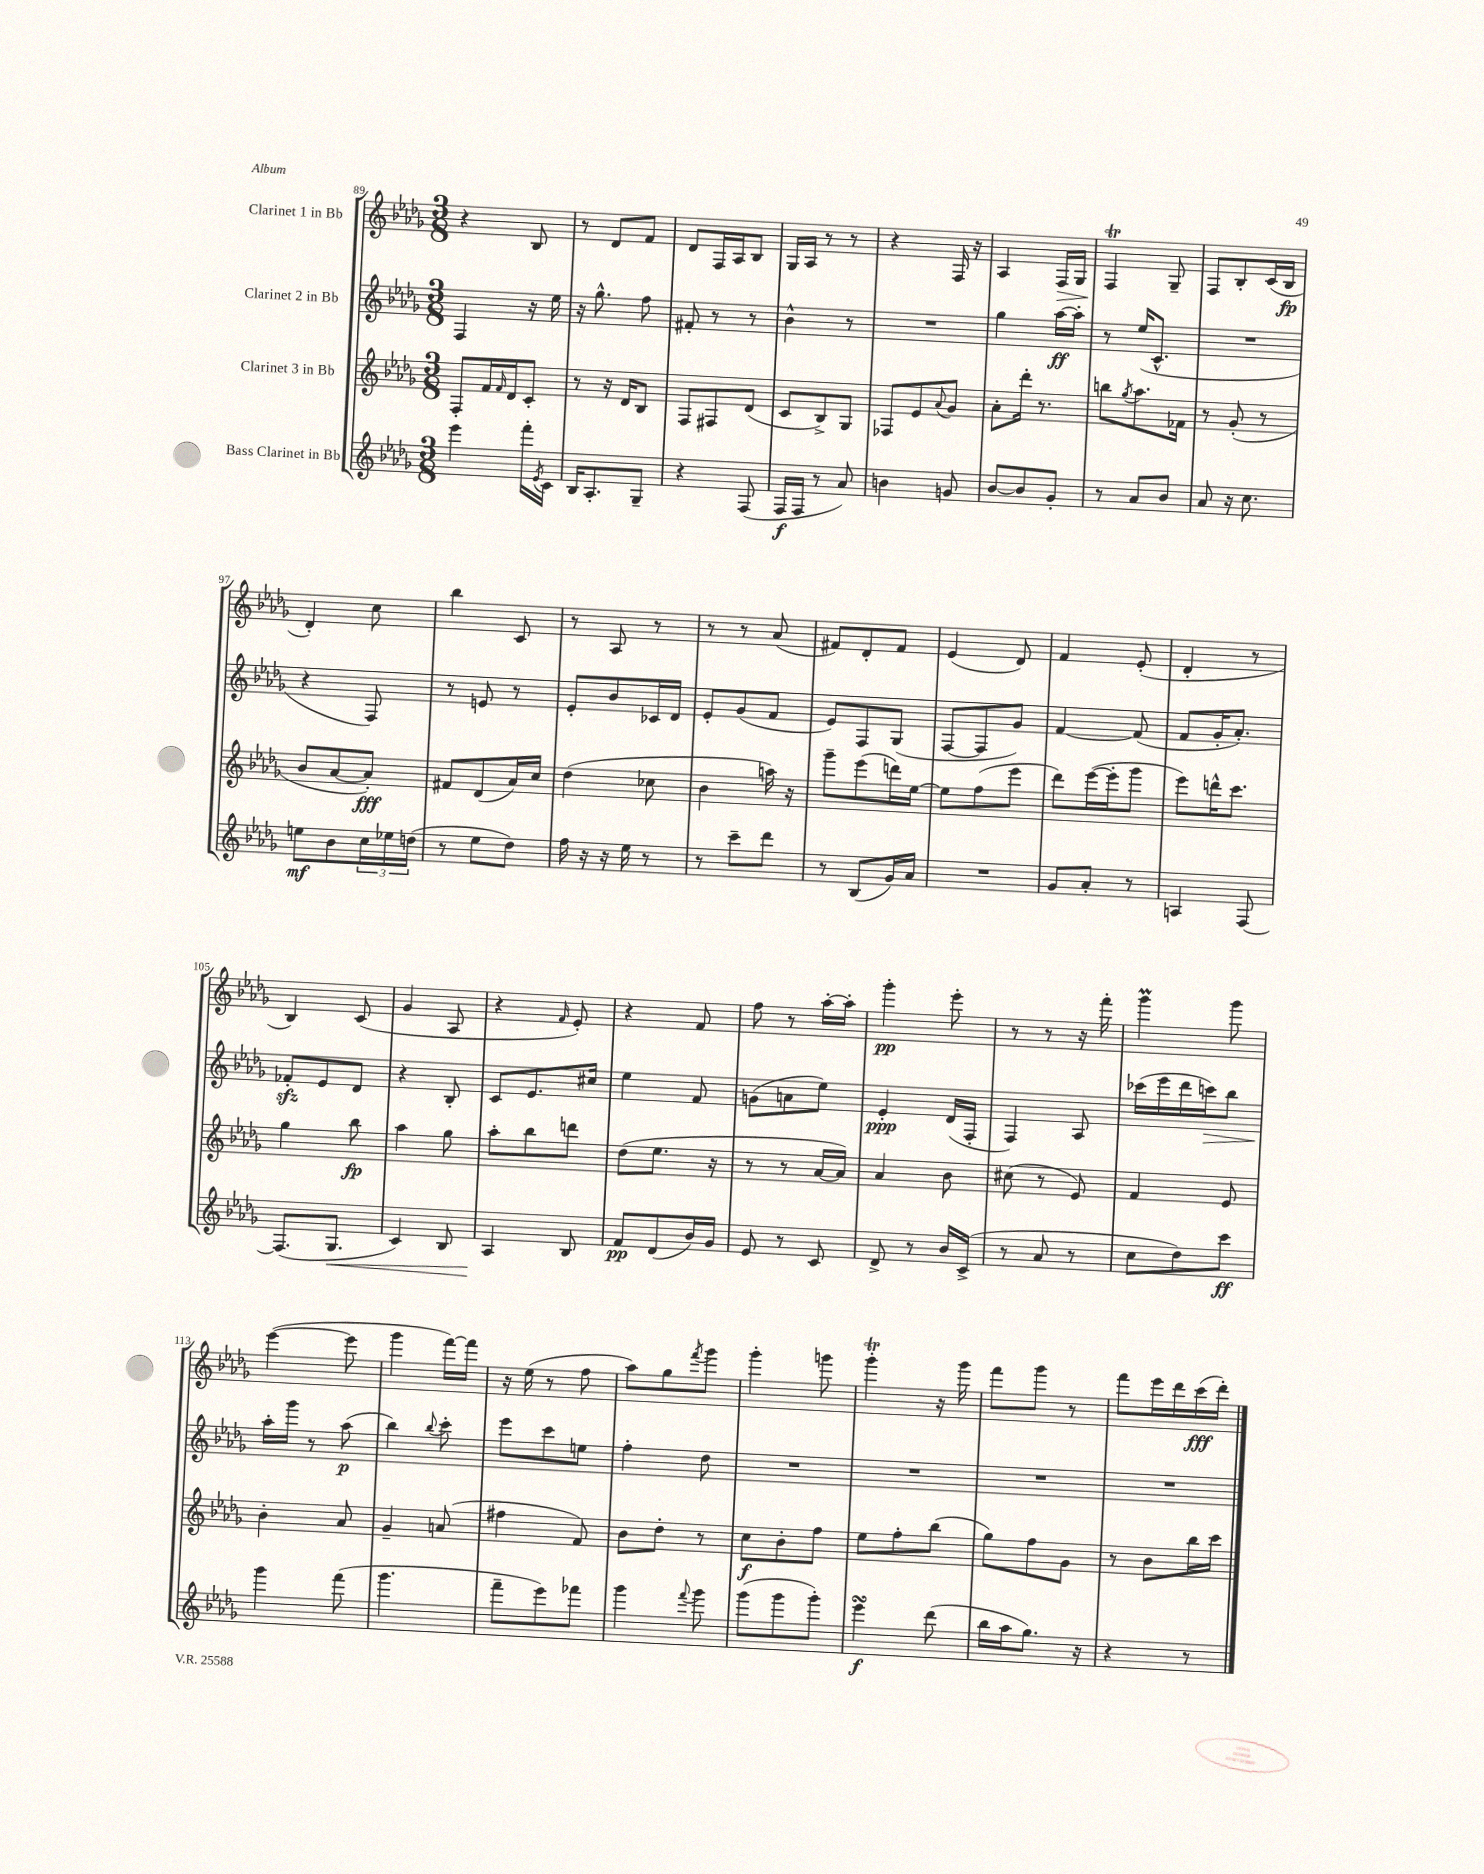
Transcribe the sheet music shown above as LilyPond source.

<<
\new StaffGroup <<
\new Staff = "s0" \with { instrumentName = "Clarinet 1 in Bb" } {
    \clef treble \key des \major \numericTimeSignature \time 3/8
    r4 bes8 |
    r8 des'8 f'8 |
    des'8 f16 aes16 bes8 |
    ges16 aes16 r8 r8 |
    r4 f16 r16 |
    aes4 f16\> ges16 |
    f4\trill\! ges8-- |
    f8 bes8-. c'16( bes16\fp |
    des'4-.) c''8 |
    bes''4 c'8 |
    r8 aes8 r8 |
    r8 r8 aes'8( |
    fis'8) des'8-. fis'8 |
    ees'4( des'8) |
    f'4 ees'8-.( |
    des'4-. r8 |
    bes4) c'8( |
    ges'4 aes8 |
    r4 \grace { f'16 } ees'8-.) |
    r4 f'8 |
    f''8 r8 aes''16~-. aes''16-. |
    ges'''4-.\pp ees'''8-. |
    r8 r8 r16 f'''16-. |
    ges'''4\prall ges'''8 |
    ees'''4~( ees'''8 |
    ges'''4 f'''16~) f'''16 |
    r16 ees''16( r8 f''8 |
    aes''8) ges''8 \acciaccatura { f'''8 } ges'''8 |
    ges'''4-. g'''8 |
    ges'''4-.\trill r16 ges'''16 |
    f'''8 ges'''8 r8 |
    f'''8 ees'''16 des'''16 c'''16\fff( des'''16-.) \bar "|." |
}
\new Staff = "s1" \with { instrumentName = "Clarinet 2 in Bb" } {
    \clef treble \key des \major \numericTimeSignature \time 3/8
    f4 r16 ees''16 |
    r16 ges''8.-^ f''8 |
    fis'8-. r8 r8 |
    bes'4-^ r8 |
    R4. |
    ges''4 aes''16~\ff aes''16-. |
    r8 ees''16( c'8.-^ |
    R4. |
    r4 f8) |
    r8 e'8 r8 |
    ees'8-. bes'8 ces'16 des'16 |
    ees'8-. ges'8( f'8 |
    ees'8) f8 ges8( |
    f8~ f8 ges'8) |
    f'4~ f'8( |
    f'8 ges'16-. aes'8.-.) |
    fes'8-.\sfz ees'8 des'8 |
    r4 bes8-. |
    c'8 ees'8. cis''16 |
    ees''4 f'8 |
    g'8( a'8 ees''8) |
    ees'4-.\ppp des'16( f16-. |
    f4) aes8 |
    ces'''16( ees'''16 des'''16 c'''16\>) bes''8 |
    aes''16-.\! ges'''16 r8 aes''8\p( |
    bes''4) \appoggiatura { bes''8 } c'''8-. |
    ees'''8 c'''8 e''8 |
    f''4-. des''8 |
    R4. |
    R4. |
    R4. |
    R4. \bar "|." |
}
\new Staff = "s2" \with { instrumentName = "Clarinet 3 in Bb" } {
    \clef treble \key des \major \numericTimeSignature \time 3/8
    f8-. f'16 \grace { f'16 } des'16 c'8-. |
    r8 r16 des'16 bes8 |
    f8 fis8 des'8( |
    c'8 bes8->) ges8 |
    fes8 ees'8 \appoggiatura { aes'8 } ges'8 |
    aes'8-. des'''16-. r8. |
    b''8 \acciaccatura { ges''8 } aes''8. fes'16 |
    r8 ges'8-.( r8 |
    bes'8 aes'8~ aes'8-.\fff) |
    fis'8 des'8( aes'16) c''16 |
    des''4( ces''8 |
    bes'4 a''16) r16 |
    ges'''8-- ees'''8( d'''16) ees''16~ |
    ees''8 f''8( ees'''8 |
    des'''8) ees'''16~( ees'''16-. ges'''8 |
    ees'''8) d'''16-^ c'''8. |
    ges''4 bes''8\fp |
    aes''4 ges''8 |
    aes''8-. bes''8 d'''8 |
    des''8( ees''8. r16 |
    r8 r8 aes'16~ aes'16) |
    aes'4 bes'8 |
    cis''8( r8 ees'8) |
    f'4 ees'8 |
    bes'4-. aes'8 |
    ges'4-- a'8( |
    fis''4 f'8) |
    bes'8 des''8-. r8 |
    c''8\f bes'8-. f''8 |
    ees''8 f''8-. bes''8( |
    ges''8) f''8 ges'8 |
    r8 bes'8 bes''16 c'''16 \bar "|." |
}
\new Staff = "s3" \with { instrumentName = "Bass Clarinet in Bb" } {
    \clef treble \key des \major \numericTimeSignature \time 3/8
    ees'''4 f'''16-. \acciaccatura { ees'8 } c'16 |
    bes16 aes8.-. ges8-- |
    r4 f8( |
    f16\f f16 r8 aes'8) |
    b'4 g'8 |
    bes'8~ bes'8 ges'8-. |
    r8 aes'8 bes'8 |
    aes'8 r16 c''8. |
    e''8\mf bes'8 \tuplet 3/2 { c''16 ees''16 d''16( } |
    r8 ees''8 des''8) |
    f''16 r16 r16 ees''16 r8 |
    r8 c'''8-- des'''8 |
    r8 bes8( ges'16) aes'16 |
    R4. |
    ges'8 aes'8-. r8 |
    a4 f8~ |
    f8.( ges8.\< |
    c'4) bes8 |
    aes4\! bes8 |
    f'8\pp des'8( bes'16) ges'16 |
    ees'8 r8 c'8 |
    des'8-> r8 bes'16 c'16->( |
    r8 aes'8 r8 |
    c''8 des''8) c'''8\ff |
    ges'''4 f'''8( |
    ges'''4. |
    f'''8-- ees'''8) fes'''8 |
    ges'''4 \appoggiatura { f'''8 } ges'''8 |
    ges'''8( ges'''8 ges'''8-.) |
    ees'''4\turn\f des'''8( |
    bes''16 aes''16 ges''8.) r16 |
    r4 r8 \bar "|." |
}
>>
>>
\layout { \context { \Score currentBarNumber = #89 } }
